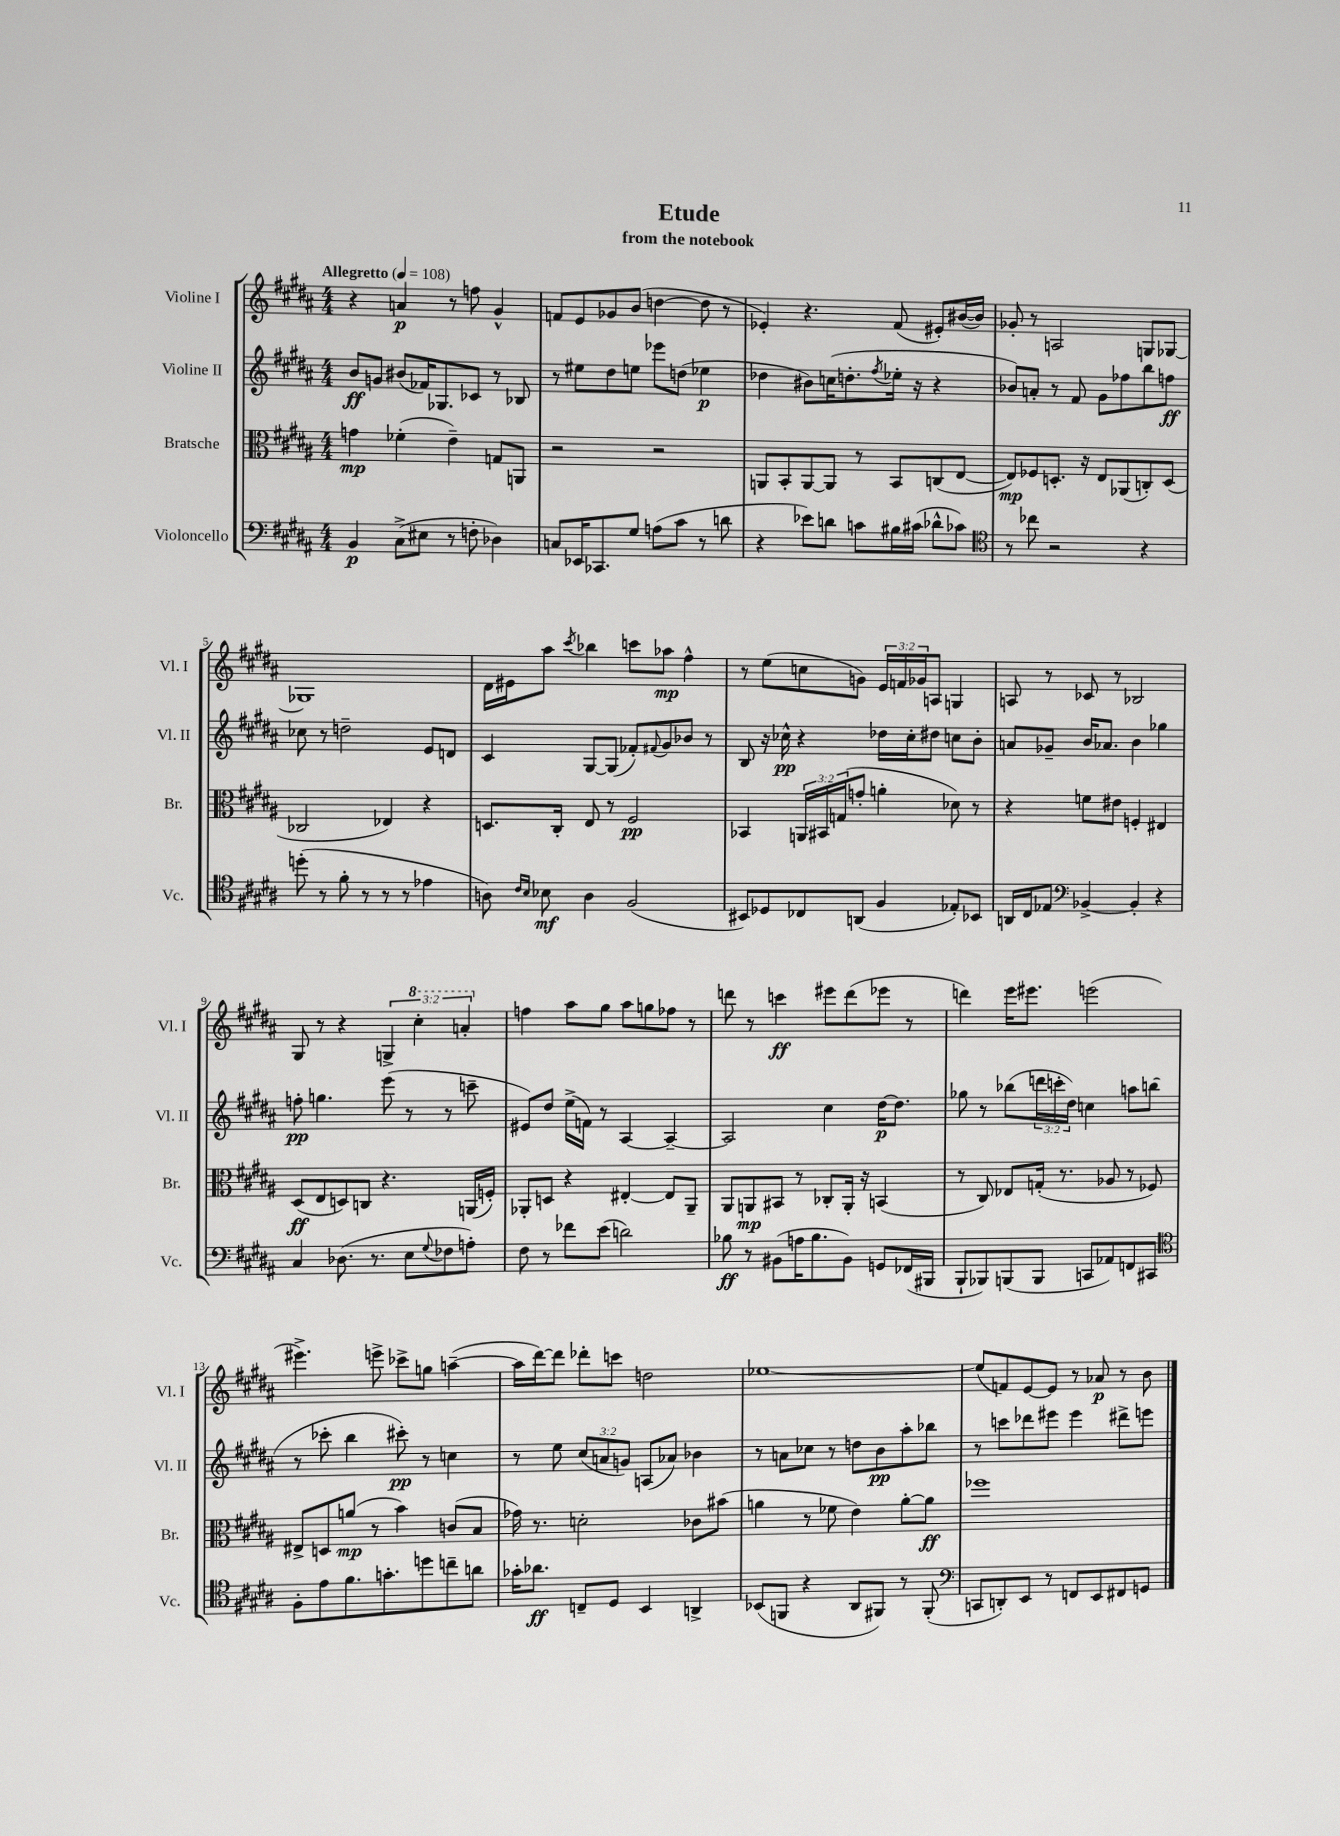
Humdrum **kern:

**kern	**kern	**kern	**kern
*staff4	*staff3	*staff2	*staff1
*clefF4	*clefC3	*clefG2	*clefG2
*k[f#c#g#d#a#]	*k[f#c#g#d#a#]	*k[f#c#g#d#a#]	*k[f#c#g#d#a#]
*M4/4	*M4/4	*M4/4	*M4/4
*MM108	*MM108	*MM108	*MM108
4BB	4g	8b	4r
.	.	8g	.
(8C#^	(4f-'	(8b#	4a
8E#	.	16f-)	.
.	.	8.G-	.
8r	4e~)	.	8r
8F'	.	8c-	8ff
4D-)	8G	8r	4g#^^
.	8AA	8B-	.
=	=	=	=
8C	2r	8r	8f
16EE-	.	8ee#	8e
8.CC-	.	.	.
.	.	8dd#	8g-
8G#	.	8ee	(8b
(8A	2r	8eee-	[4dd
8c#	.	(8dd	.
8r	.	4ee-	8dd]
8d	.	.	8r
=	=	=	=
4r	8AA	4dd-	4e-')
.	8BB'	.	.
8e-)	[8AA	8b#)	4.r
8d	8AA]	(16cc	.
.	.	8.dd'	.
8c	8r	.	.
.	.	8qff#	.
16B#	8BB	16ee-'	(8f#
(16c#	.	16r	.
8d-^^	(8C	4r	8e#')
8c-)	[8E	.	([16b#
.	.	.	16b#])
=	=	=	=
*clefC4	*	*	*
8r	8E])	8b-)	8g-'
8cc-	8F-	8a'	8r
2r	8.D'	8r	2A
.	.	8f#	.
.	16r	.	.
.	8E	8g#	.
.	(8AA-	8ff-	.
4r	8C')	8bb	8G
.	(8D	8ff	[8G-
=	=	=	=
(8dd'	2C-	8cc-	1G-]
8r	.	8r	.
8f#'	.	2dd~	.
8r	.	.	.
8r	4E-)	.	.
8r	.	.	.
4e-	4r	8e	.
.	.	8d	.
=	=	=	=
8A)	8.D	4c#	16d#
.	.	.	16e#
16qqc#	.	.	.
16qqB	.	.	.
8B-	.	.	8aa#
.	16C#'	.	.
.	.	.	8qccc#
4A	8E	[8G#	4bb-
.	8r	(8G#]	.
(2F#	2F#	8f-')	8ccc
.	.	8qqf#	.
.	.	8g#	8aa-
.	.	8b-	4ff#^^
.	.	8r	.
=	=	=	=
8BB#)	4BB-	8B	8r
8D-	.	16r	(8ee
.	.	16cc-^^	.
8C-	24AA	4r	8cc
.	24BB#	.	.
.	(24G	.	.
(8AA	8g'	.	8g)
4F#	4a'	16dd-	24e
.	.	.	24f
.	.	16cc-'	.
.	.	.	24g-
.	.	8dd#	8A
8E-')	8d-)	8cc	4G
8BB-	8r	8b'	.
=	=	=	=
16AA	4r	8a	8A
16C#	.	.	.
8E-	.	8g-~	8r
*clefF4	*	*	*
[4BB-^	8f	16b	8c-
.	.	8.a-	.
.	8e#	.	8r
4BB-']	4F'	4b	2B-
4r	4E#	4gg-	.
=	=	=	=
4C#	(8D#	8ff'	8G#
.	8E	4.gg	8r
(8.D-	8D)	.	4r
.	8C	.	.
8.r	.	.	.
.	4.r	(8eee	6G^
8E	.	8r	.
.	.	.	6ccc#'
8qqG#	.	.	.
8F-	.	8r	.
.	.	.	6aa'
8A')	(16AA	8ccc~	.
.	16F')	.	.
=	=	=	=
8F#	8AA-'	8e#)	4ff
8r	8D	8dd#	.
8f-	4r	(16ee^	8aa#
.	.	16f)	.
(8e	.	8r	8gg#
2d)	[4E#'	[4A#	8aa#
.	.	.	8gg
.	8E#]	4A#~_	8ff-
.	8AA-~	.	8r
=	=	=	=
8B-	8AA#	2A#]	8ddd
8r	8AA	.	8r
(8BB#	8BB#	.	4ccc
16A	8r	.	.
8.B-	.	.	.
.	8C-'	4cc#	8eee#
8BB#)	16AA'	.	(8ddd
.	16r	.	.
8GG	(4BB	[16dd#	8eee-
.	.	8.dd#]	.
(16FF-	.	.	8r
16BBB#	.	.	.
=	=	=	=
8BBB`	8r	8gg-	4ddd)
8BBB-)	8C#)	8r	.
(8BBB	8E-	(8bb-	16eee
.	.	.	8.eee#
8BBB	(16G'	24ddd	.
.	.	24ccc'	.
.	8.r	.	.
.	.	24dd#)	.
8CC	.	4cc	(2eee
8AA-)	8A-	.	.
8FF	8r	8aa	.
8CC#	8F-)	(8bb	.
=	=	=	=
*clefC4	*	*	*
8F#'	8E#^	8r	4.eee#^)
8e	8D	8ccc-'	.
8.f#	(8a	4bb	.
.	8r	.	8eee^
8.g'	.	.	.
.	4b)	8ccc#')	8ccc-^
8dd	.	8r	8gg
8cc~	(8c	4cc	([4aa~
8a	8B	.	.
=	=	=	=
16g-'	16g-)	8r	16aa]
8.a-	8.r	.	[16ddd#)
.	.	8ee	8ddd#]
8C~	2d'	(12cc#	8ddd-'
.	.	12a	.
8D#	.	.	8ccc
.	.	12g)	.
4BB	.	(8A	2dd
.	.	8a-)	.
4AA^	8c-	4b-	.
.	(8b#	.	.
=	=	=	=
(8BB-	4a	8r	[1ee-
8FF	.	8a	.
4r	8r	8cc-	.
.	8f-	8r	.
8AA#	4e)	8dd	.
8FF#)	.	8b	.
8r	[8a'	8aa#'	.
(8FF#'	8a]	8bb-	.
=	=	=	=
*clefF4	*	*	*
8CC	1ff-	8r	(8ee-]
8DD')	.	8ccc	8f)
8EE	.	8ddd-	[8e
8r	.	8eee#	8e]
8FF	.	4eee#	8r
8EE	.	.	8a-
8FF#	.	8ddd#^	8r
8GG	.	8eee	8b
==	==	==	==
*-	*-	*-	*-
